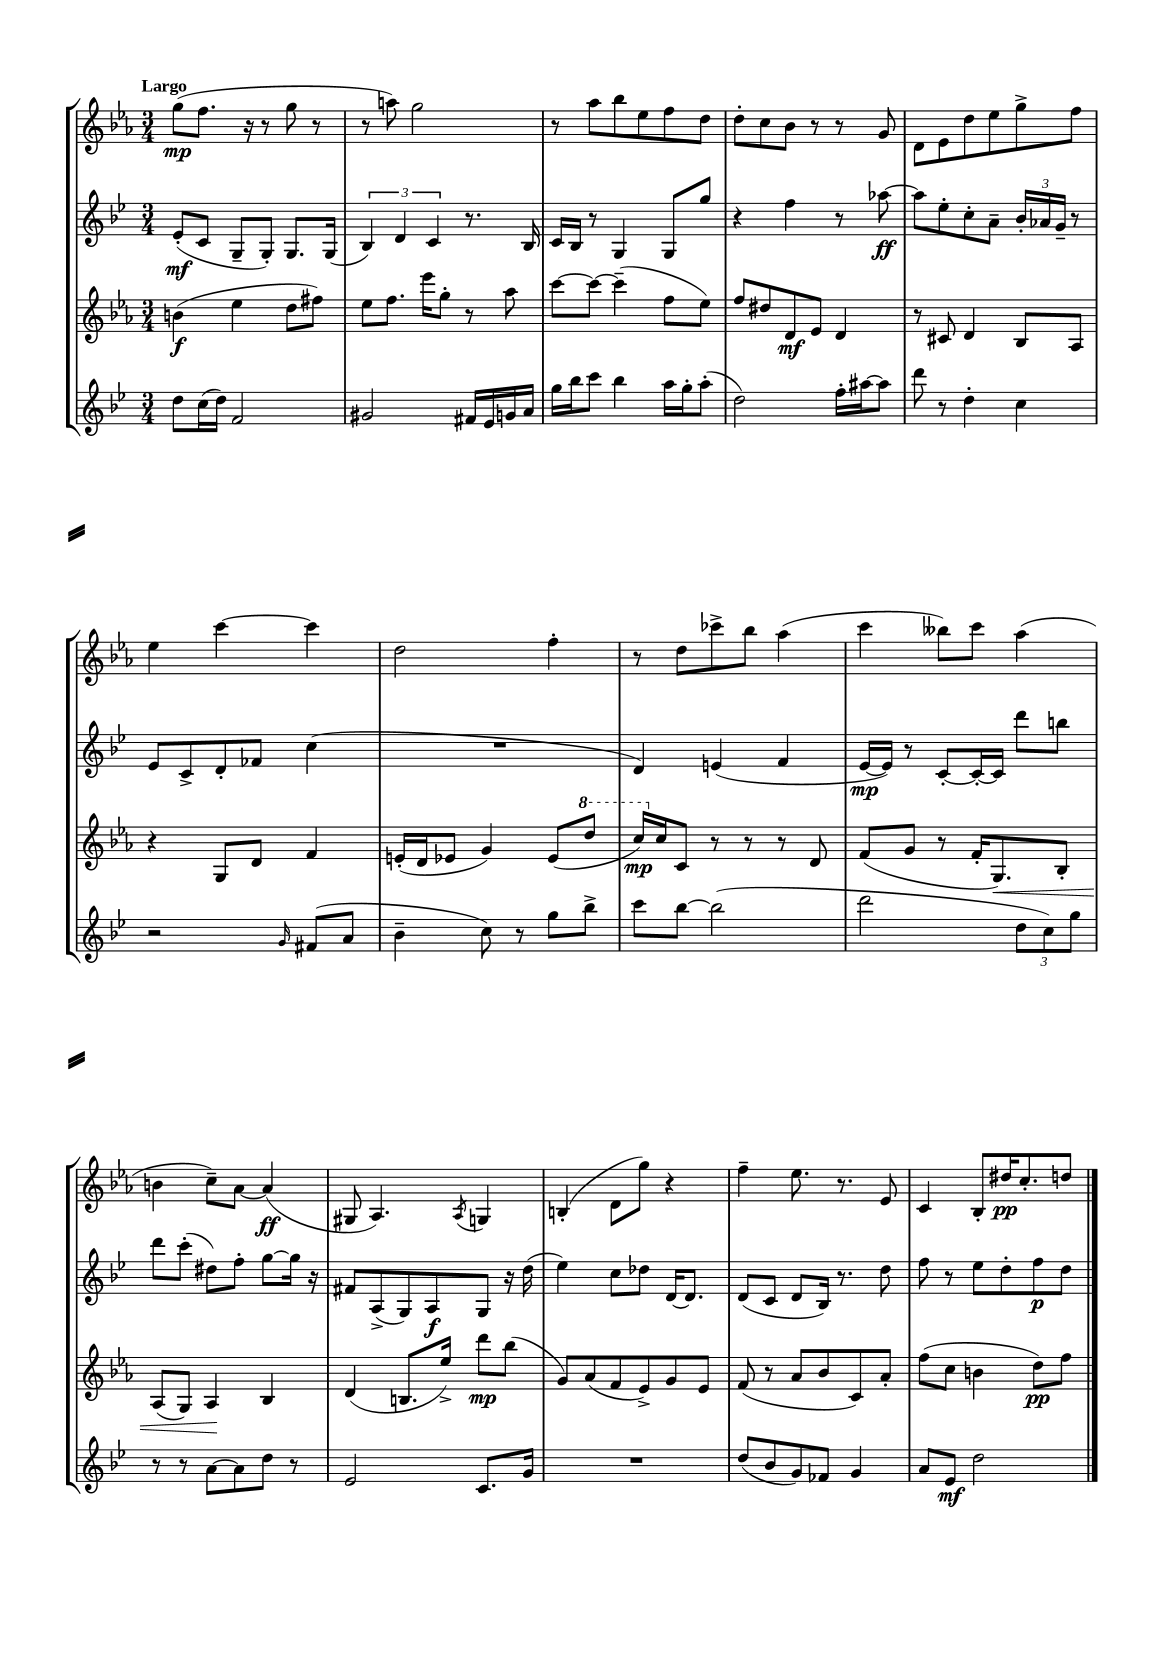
<<
\new StaffGroup <<
\new Staff = "s0" {
    \clef treble \key ees \major \numericTimeSignature \time 3/4 \tempo "Largo"
    g''8\mp( f''8. r16 r8 g''8 r8 |
    r8 a''8) g''2 |
    r8 aes''8 bes''8 ees''8 f''8 d''8 |
    d''8-. c''8 bes'8 r8 r8 g'8 |
    d'8 ees'8 d''8 ees''8 g''8-> f''8 |
    ees''4 c'''4~ c'''4 |
    d''2 f''4-. |
    r8 d''8 ces'''8-> bes''8 aes''4( |
    c'''4 beses''8) c'''8 aes''4( |
    b'4 c''8--) aes'8~ aes'4\ff( |
    gis8 aes4.) \acciaccatura { aes8 } g4 |
    b4-.( d'8 g''8) r4 |
    f''4-- ees''8. r8. ees'8 |
    c'4 bes8-. dis''16\pp c''8.-. d''8 \bar "|." |
}
\new Staff = "s1" {
    \clef treble \key bes \major \numericTimeSignature \time 3/4
    ees'8-.\mf( c'8 g8-- g8-.) g8. g16( |
    \tuplet 3/2 { bes4) d'4 c'4 } r8. bes16 |
    c'16 bes16 r8 g4 g8 g''8 |
    r4 f''4 r8 aes''8~\ff |
    aes''8 ees''8-. c''8-. a'8-- \tuplet 3/2 { bes'16-. aes'16 g'16-- } r8 |
    ees'8 c'8-> d'8-. fes'8 c''4( |
    R2. |
    d'4) e'4( f'4 |
    ees'16~\mp ees'16) r8 c'8~-. c'16~-. c'16 d'''8 b''8 |
    d'''8 c'''8-.( dis''8) f''8-. g''8~ g''16 r16 |
    fis'8 a8->( g8) a8\f g8 r16 d''16( |
    ees''4) c''8 des''8 d'16~ d'8. |
    d'8( c'8 d'8 bes16) r8. d''8 |
    f''8 r8 ees''8 d''8-. f''8\p d''8 \bar "|." |
}
\new Staff = "s2" {
    \clef treble \key ees \major \numericTimeSignature \time 3/4
    b'4\f( ees''4 d''8 fis''8) |
    ees''8 f''8. ees'''16 g''8-. r8 aes''8 |
    c'''8~ c'''8~ c'''4--( f''8 ees''8) |
    f''8 dis''8 d'8\mf ees'8 d'4 |
    r8 cis'8 d'4 bes8 aes8 |
    r4 g8 d'8 f'4 |
    e'16-.( d'16 ees'8 g'4) ees'8( \ottava #1 d'''8 |
    c'''16\mp) \ottava #0 c''16 c'8 r8 r8 r8 d'8 |
    f'8( g'8 r8 f'16-. g8.\<) bes8-. |
    aes8( g8) aes4\! bes4 |
    d'4( b8. ees''16->) d'''8\mp bes''8( |
    g'8) aes'8( f'8 ees'8->) g'8 ees'8 |
    f'8( r8 aes'8 bes'8 c'8) aes'8-. |
    f''8( c''8 b'4 d''8\pp) f''8 \bar "|." |
}
\new Staff = "s3" {
    \clef treble \key bes \major \numericTimeSignature \time 3/4
    d''8 c''16( d''16) f'2 |
    gis'2 fis'16 ees'16 g'16 a'16 |
    g''16 bes''16 c'''8 bes''4 a''16 g''16-. a''8-.( |
    d''2) f''16-. ais''16~ ais''8 |
    d'''8 r8 d''4-. c''4 |
    r2 \grace { g'16 } fis'8( a'8 |
    bes'4-- c''8) r8 g''8 bes''8-> |
    c'''8 bes''8~ bes''2( |
    d'''2 \tuplet 3/2 { d''8 c''8) g''8 } |
    r8 r8 a'8~ a'8 d''8 r8 |
    ees'2 c'8. g'16 |
    R2. |
    d''8( bes'8 g'8) fes'8 g'4 |
    a'8 ees'8\mf d''2 \bar "|." |
}
>>
>>
\layout { \context { \Score \remove "Bar_number_engraver" } }
